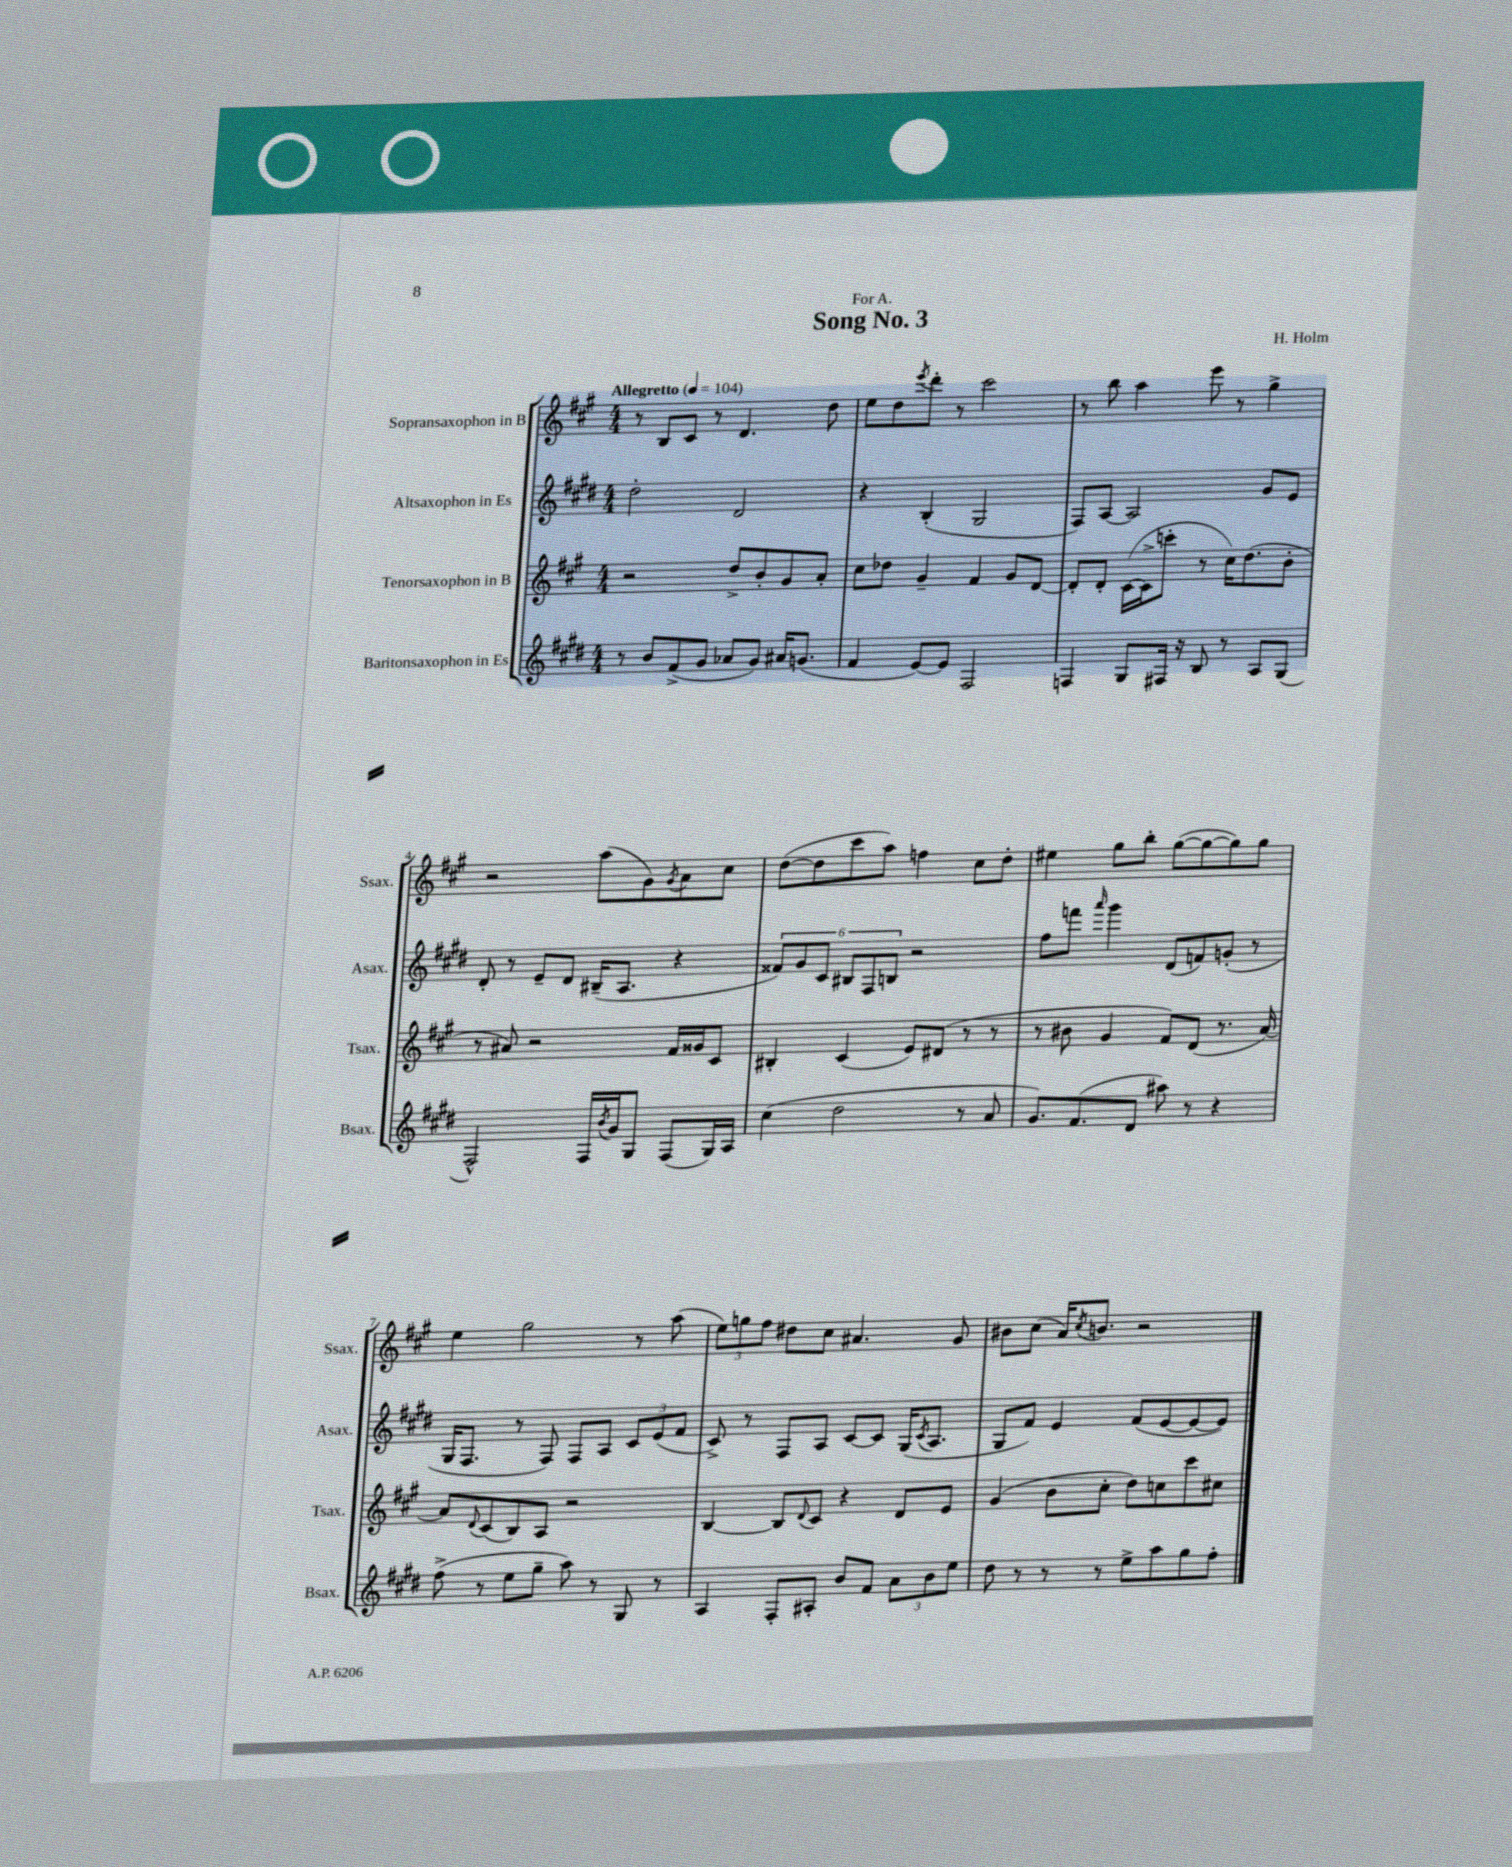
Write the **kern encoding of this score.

**kern	**kern	**kern	**kern
*staff4	*staff3	*staff2	*staff1
*clefG2	*clefG2	*clefG2	*clefG2
*k[f#c#g#d#]	*k[f#c#g#]	*k[f#c#g#d#]	*k[f#c#g#]
*M4/4	*M4/4	*M4/4	*M4/4
*MM104	*MM104	*MM104	*MM104
8r	2r	2dd#'\	8r
8b/L	.	.	8B/L
(8f#^/	.	.	8c#/J
8g#/J	.	.	8r
8a-/L	8dd^/L	2d#/	4.d/
8g#/J)	8b'/	.	.
16a#/LK	8g#/	.	.
(8.g/J	.	.	.
.	8a'/J	.	8dd\
=	=	=	=
4f#/	8cc#\L	4r	8ee\L
.	8dd-\J	.	8dd\
.	.	.	8qeee/
[8e/L)	4g#~/	(4B'/	8ddd'\J
8e/]J	.	.	8r
2F#/	4f#/	2G#/	2ccc#\
.	8g#/L	.	.
.	[8d/J	.	.
=	=	=	=
4F/	8d'/]L	8F#/L)	8r
.	8d'/J	[8A/J	8bb\
8G#/L	([16c#\LL	2A/]	4aa\
.	16c#^\]J	.	.
16F#/Jk	8ccc'\J	.	.
16r	.	.	.
8B/	8r	.	8eee\
8r	16cc#\LK)	.	8r
.	(8.dd\	.	.
8A/L	.	8g#/L	4gg#^\
(8G#/J	8b'\J	8e/J	.
=	=	=	=
2F#^^/)	8r	8d#'/	2r
.	8a#/)	8r	.
.	2r	8e~/L	.
.	.	8d#/J	.
16F#/LL	.	(16B#~/LK	(8aa\L
8qb/	.	.	.
16g#/J	.	8.A/J	.
8G#/J	.	.	8g#\)
.	.	.	8qg#/
(8F#/L	16f#/LL	4r	8a\
.	16g##/J	.	.
16G#/L)	8c#/J	.	8cc#\J
16A/JJ	.	.	.
=	=	=	=
(4cc#\	4B#'/	12f##/L)	([8dd\L
.	.	12g#/	.
.	.	.	8dd\]
.	.	12c#/J	.
2dd#\	(4c#/	12B#/L	8ccc#\
.	.	12F#/	.
.	.	.	8aa\J)
.	.	12B/J	.
.	8e/L)	2r	4ff\
.	(8d#/J	.	.
8r	8r	.	8cc#\L
8a/	8r	.	8dd'\J
=	=	=	=
8.g#/L)	8r	8ff#\L	4ee#\
.	8b#\	8fff\J	.
(8.f#/	.	.	.
.	.	16qqaaa/	.
.	4g#/	4ggg#\	8gg#\L
8d#/J	.	.	8bb'\J
8aa#\)	8f#/L)	(8d#/L	([8gg#\L
8r	(8d/J	8f/)	8gg#\_
4r	8.r	(8g'/J	8gg#\])
.	.	8r	8gg#\J
.	[16a/)	.	.
=	=	=	=
(8ff#^\	8a/]L	16G#/LK	4ee\
.	.	8.F#/J	.
.	8qqd/	.	.
8r	(8c#/	.	.
8ee\L	8B/)	8r	2gg#\
8gg#~\J	8A/J	8F#/)	.
8aa\)	2r	8F#/L	.
8r	.	8A/J	.
8G#/	.	12c#/L	8r
.	.	(12e/	.
8r	.	.	(8aa\
.	.	12f#/J	.
=	=	=	=
4A/	[4B/	8c#^/)	12ee\L)
.	.	.	12gg\
.	.	8r	.
.	.	.	12ff#\J
8F#'/L	8B/]L	8F#/L	8dd#\L
.	8qqd/	.	.
8A#'/J	8c#/J	8A/J	8cc#\J
8b/L	4r	[8c#/L	4.a#/
8f#/J	.	8c#/]J	.
12a\L	8d/L	(16G#/LK	.
.	.	8qc#/	.
.	.	8.A/J	.
12b\	.	.	.
.	8e/J	.	8g#/
12ee\J	.	.	.
=	=	=	=
8dd#\	(4g#/	8G#/L	8b#\L
8r	.	8f#/J)	(8cc#\J
8r	8b\L	4e/	16a/LK)
.	.	.	8qcc#/
.	.	.	8.b/J
8r	8cc#'\J	.	.
8ee^\L	8dd\L)	(8f#/L	2r
8aa\	8cc\	[8e/	.
8gg#\	8ccc#\	8e/_	.
8ff#'\J	8cc#\J	8e/]J)	.
==	==	==	==
*-	*-	*-	*-
